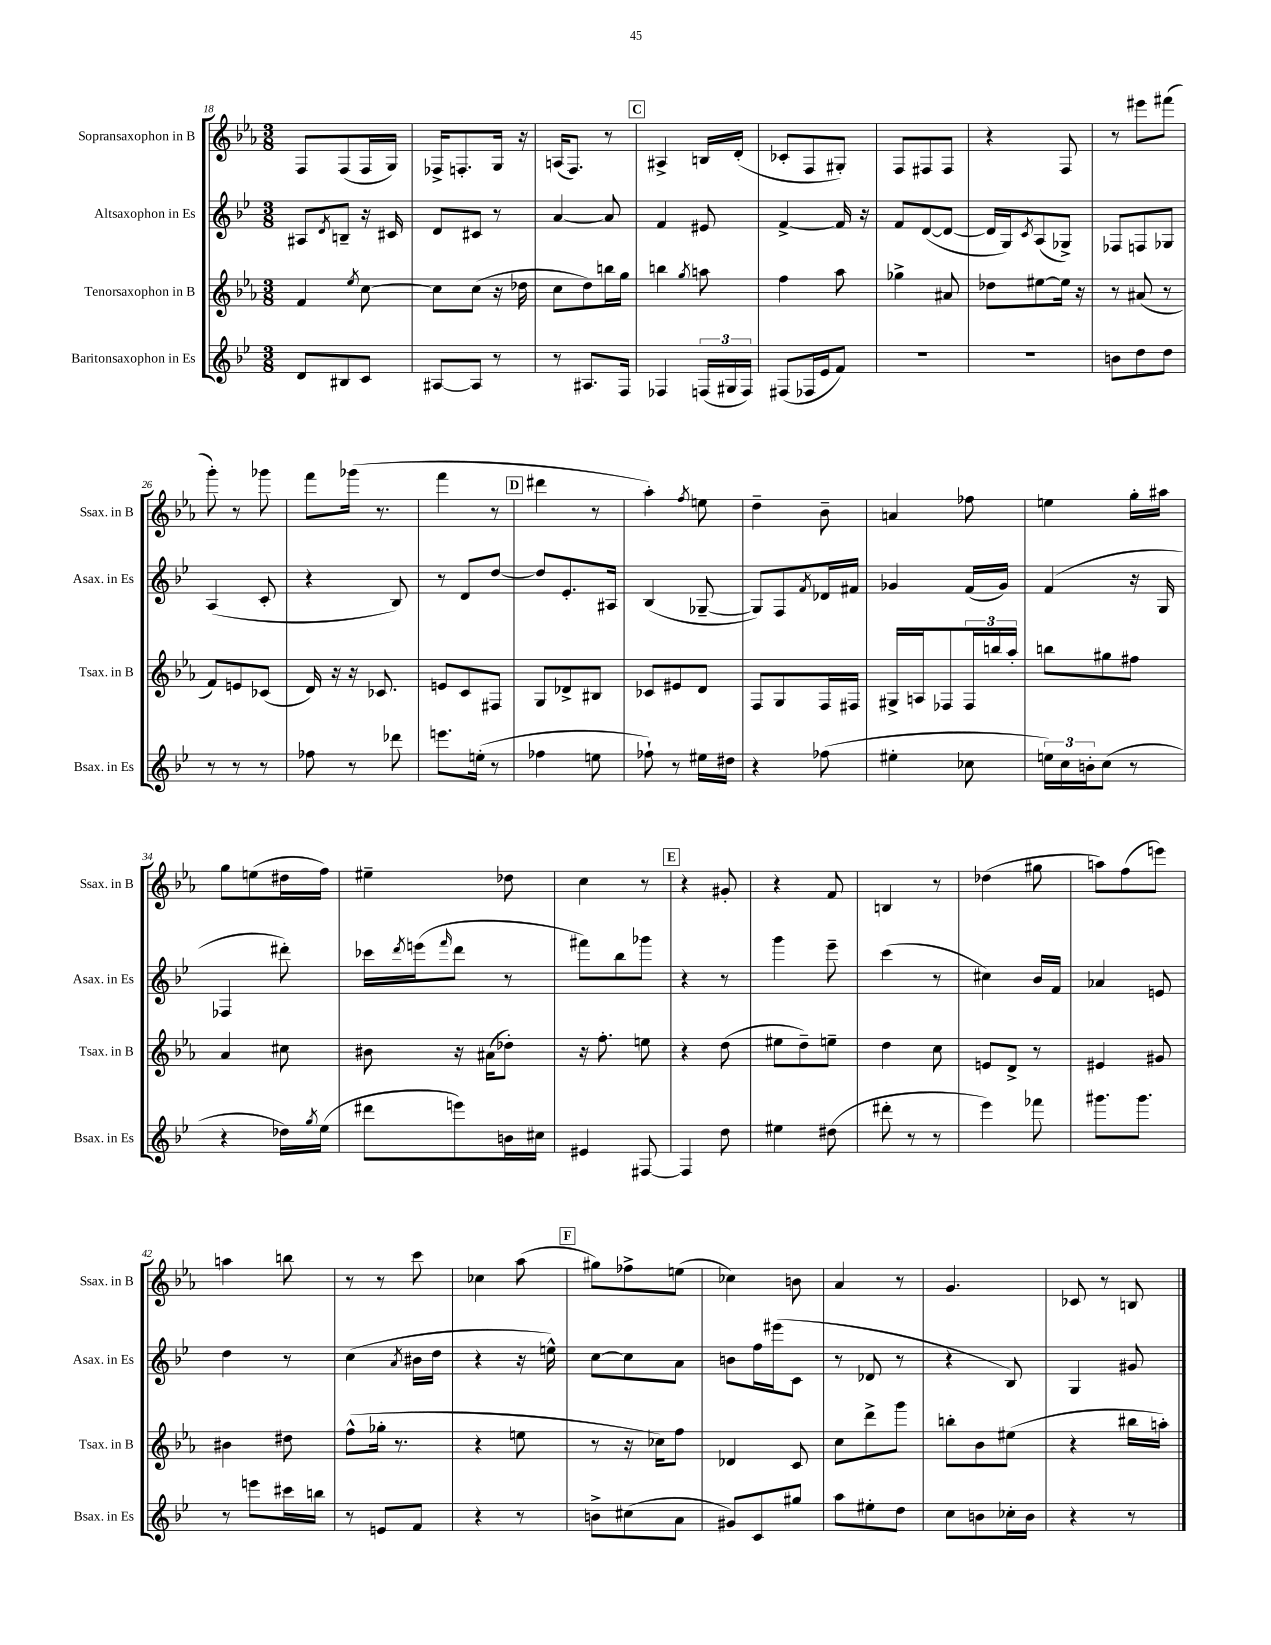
<<
\new StaffGroup <<
\new Staff = "s0" \with { instrumentName = "Sopransaxophon in B" shortInstrumentName = "Ssax. in B" } {
    \clef treble \key ees \major \numericTimeSignature \time 3/8
    f8 f8( f16 g16) |
    fes16-> f8.-. g16 r16 |
    a16( f8.) r8 |
    \mark \markup { \box "C" } ais4-> b16 d'16-.( |
    ces'8-. f8 gis8-.) |
    f8 fis8 fis8 |
    r4 f8 |
    r8 eis'''8 fis'''8( |
    g'''8-.) r8 ges'''8 |
    f'''8 ges'''16( r8. |
    f'''4 r8 |
    \mark \markup { \box "D" } dis'''4 r8 |
    aes''4-.) \acciaccatura { f''8 } e''8 |
    d''4-- bes'8-- |
    a'4 fes''8 |
    e''4 g''16-. ais''16 |
    g''8 e''8( dis''16 f''16) |
    eis''4-- des''8 |
    c''4 r8 |
    \mark \markup { \box "E" } r4 gis'8-. |
    r4 f'8 |
    b4 r8 |
    des''4( gis''8 |
    a''8) f''8( e'''8) |
    a''4 b''8 |
    r8 r8 c'''8 |
    ces''4 aes''8( |
    \mark \markup { \box "F" } gis''8) fes''8-> e''8( |
    ces''4) b'8 |
    aes'4 r8 |
    g'4. |
    ces'8 r8 b8 \bar "|." |
}
\new Staff = "s1" \with { instrumentName = "Altsaxophon in Es" shortInstrumentName = "Asax. in Es" } {
    \clef treble \key bes \major \numericTimeSignature \time 3/8
    ais8 \acciaccatura { d'8 } b8-- r16 cis'16 |
    d'8 cis'8 r8 |
    a'4~ a'8 |
    \mark \markup { \box "C" } f'4 eis'8 |
    f'4~-> f'16 r16 |
    f'8 d'8~( d'8~ |
    d'16 g16) \acciaccatura { c'8 } a8( ges8->) |
    fes8 f8 ges8 |
    a4( c'8-. |
    r4 bes8) |
    r8 d'8 d''8~ |
    \mark \markup { \box "D" } d''8 ees'8.-. ais16 |
    bes4( ges8~-- |
    ges8) f8 \acciaccatura { f'8 } des'16 fis'16 |
    ges'4 f'16( ges'16) |
    f'4( r16 g16 |
    fes4 dis'''8-.) |
    ces'''16 \acciaccatura { d'''8 } e'''16( \grace { f'''16 } d'''8 r8 |
    fis'''8) bes''8 ges'''8 |
    \mark \markup { \box "E" } r4 r8 |
    g'''4 ees'''8-- |
    c'''4( r8 |
    cis''4) bes'16 f'16 |
    aes'4 e'8 |
    d''4 r8 |
    c''4( \acciaccatura { a'8 } bis'16 d''16 |
    r4 r16 e''16-^) |
    \mark \markup { \box "F" } c''8~ c''8 a'8 |
    b'8 f''16 eis'''16( c'8 |
    r8 des'8 r8 |
    r4 bes8) |
    g4 gis'8 \bar "|." |
}
\new Staff = "s2" \with { instrumentName = "Tenorsaxophon in B" shortInstrumentName = "Tsax. in B" } {
    \clef treble \key ees \major \numericTimeSignature \time 3/8
    f'4 \acciaccatura { ees''8 } c''8~ |
    c''8 c''8( r16 des''16 |
    c''8 d''8) b''16 g''16 |
    \mark \markup { \box "C" } b''4 \acciaccatura { g''8 } a''8 |
    f''4 aes''8 |
    ges''4-> ais'8 |
    des''8 eis''8~ eis''16 r16 |
    r8 ais'8( r8 |
    f'8) e'8 ces'8( |
    d'16) r16 r16 ces'8. |
    e'8 c'8 fis8 |
    \mark \markup { \box "D" } g8 des'8-> bis8 |
    ces'8 eis'8 d'8 |
    f8 g8 f16 fis16 |
    gis16-> a16 fes8 \tuplet 3/2 { fes16 b''16 aes''16-. } |
    b''8 gis''8 fis''8 |
    aes'4 cis''8 |
    bis'8 r16 ais'16( des''8-.) |
    r16 f''8.-. e''8 |
    \mark \markup { \box "E" } r4 d''8( |
    eis''8 d''8--) e''8-- |
    d''4 c''8 |
    e'8 d'8-> r8 |
    eis'4 gis'8 |
    bis'4 dis''8 |
    f''8-^( ges''16-. r8. |
    r4 e''8 |
    \mark \markup { \box "F" } r8 r16 ces''16) f''8 |
    des'4 c'8 |
    c''8 d'''8-> g'''8 |
    b''8-. bes'8 eis''8( |
    r4 bis''16 a''16-.) \bar "|." |
}
\new Staff = "s3" \with { instrumentName = "Baritonsaxophon in Es" shortInstrumentName = "Bsax. in Es" } {
    \clef treble \key bes \major \numericTimeSignature \time 3/8
    d'8 bis8 c'8 |
    ais8~ ais8 r8 |
    r8 ais8. f16 |
    \mark \markup { \box "C" } fes4 \tuplet 3/2 { f16( gis16 f16) } |
    fis8( fes16 ees'16 f'8) |
    R4. |
    R4. |
    b'8 d''8 d''8 |
    r8 r8 r8 |
    fes''8 r8 des'''8 |
    e'''8. e''16-.( r8 |
    \mark \markup { \box "D" } fes''4 e''8 |
    fes''8-!) r8 eis''16 dis''16 |
    r4 fes''8( |
    eis''4-. ces''8 |
    \tuplet 3/2 { e''16) c''16 b'16-. } c''8( r8 |
    r4 des''16) \acciaccatura { g''8 } ees''16( |
    dis'''8 e'''8) b'16 cis''16 |
    eis'4 fis8~ |
    \mark \markup { \box "E" } fis4 d''8 |
    eis''4 dis''8( |
    dis'''8-. r8 r8 |
    ees'''4) fes'''8 |
    gis'''8. gis'''8. |
    r8 e'''8 cis'''16 b''16 |
    r8 e'8 f'8 |
    r4 r8 |
    \mark \markup { \box "F" } b'8-> cis''8( a'8 |
    gis'8) c'8 gis''8 |
    a''8 eis''8-. d''8 |
    c''8 b'8 ces''16-. b'16 |
    r4 r8 \bar "|." |
}
>>
>>
\layout { \context { \Score currentBarNumber = #18 } }
